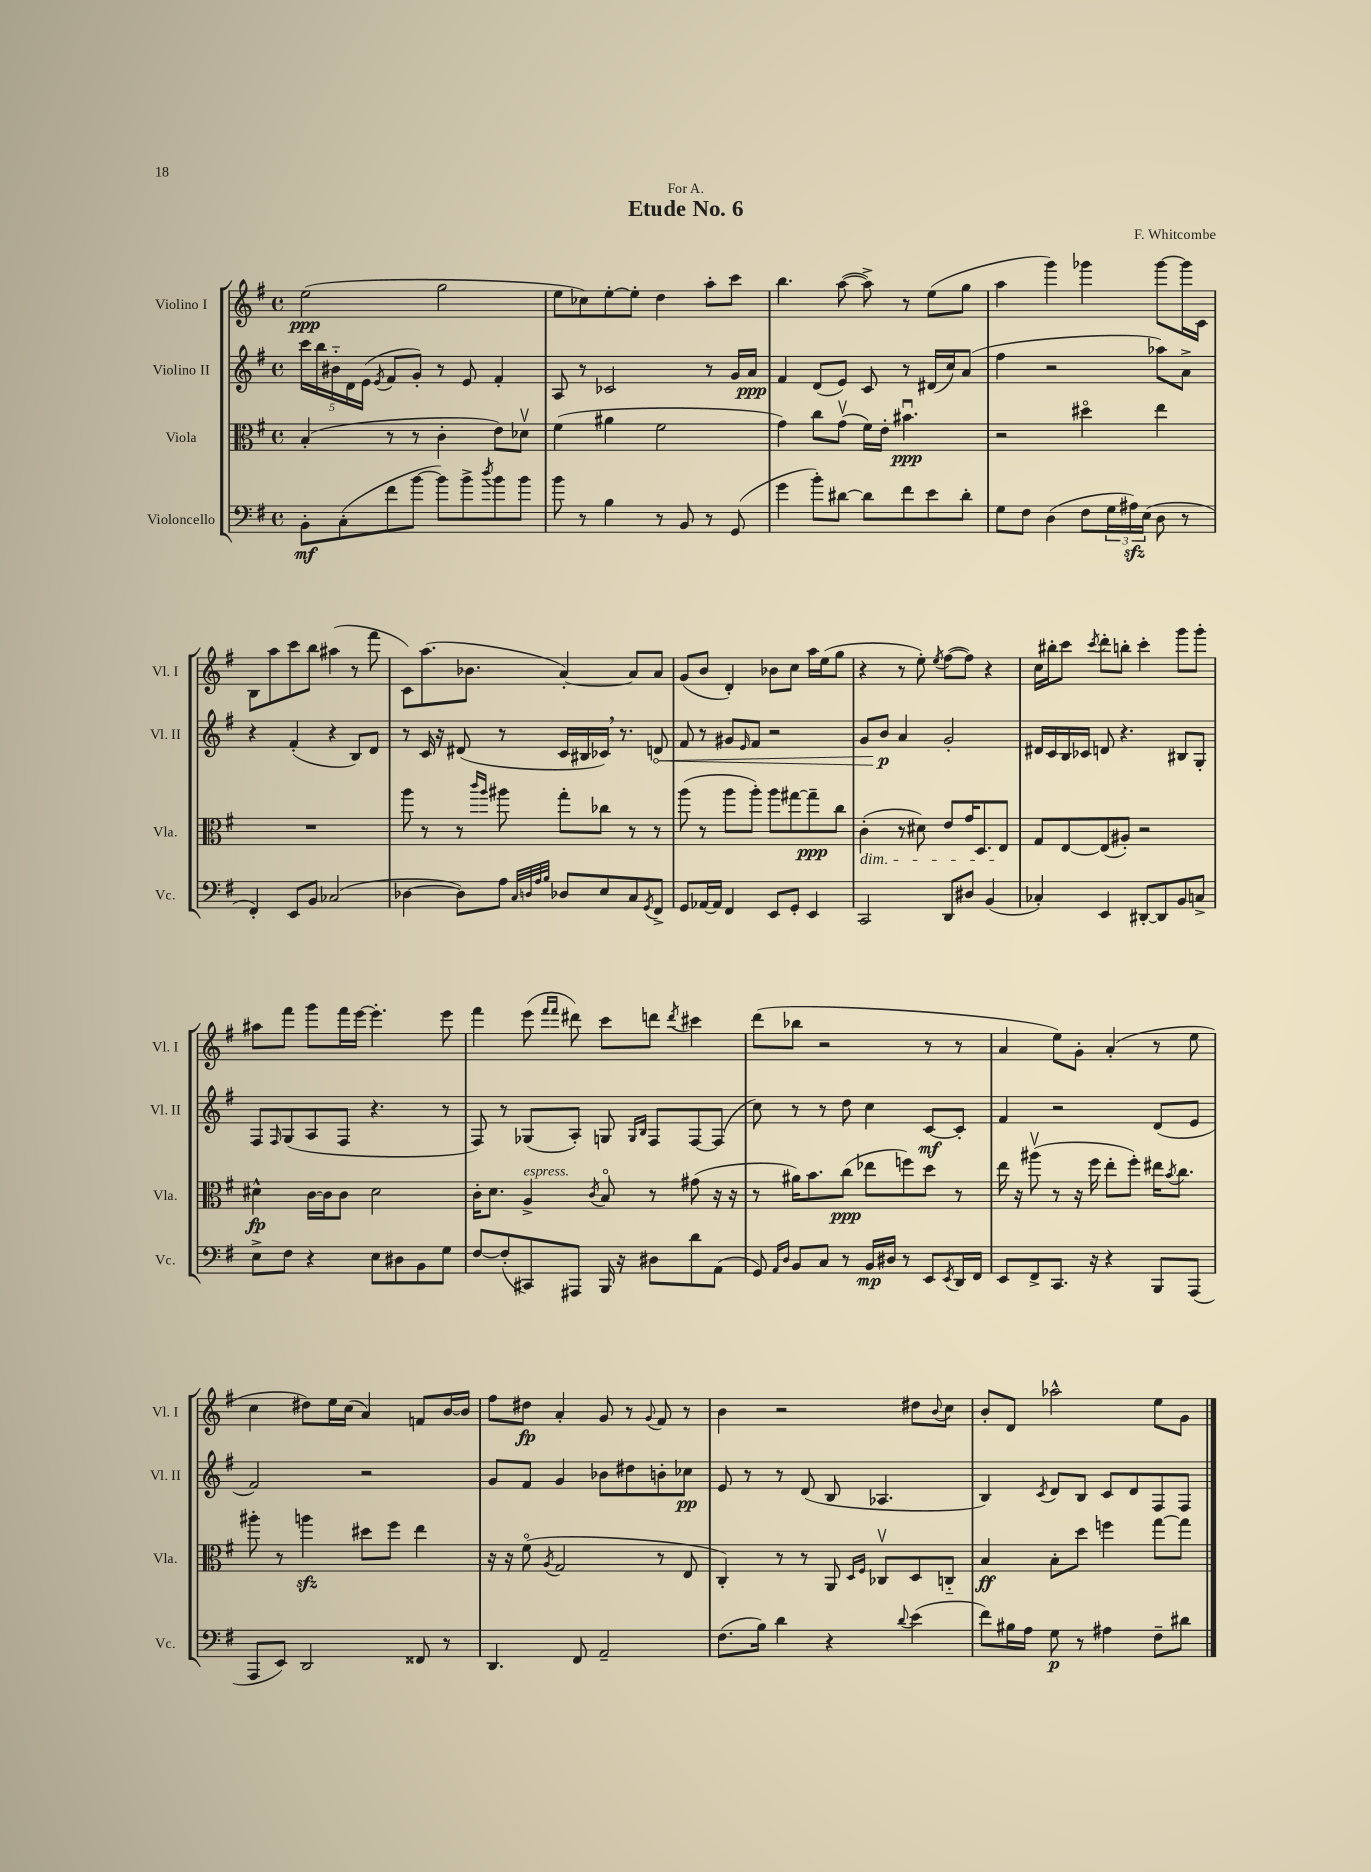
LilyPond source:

\header { title = "Etude No. 6" composer = "F. Whitcombe" dedication = "For A." }
<<
\new StaffGroup <<
\new Staff = "s0" \with { instrumentName = "Violino I" shortInstrumentName = "Vl. I" } {
    \clef treble \key g \major \defaultTimeSignature \time 4/4
    e''2\ppp( g''2 |
    e''8 ces''8) e''8~-. e''8-. d''4 a''8-. c'''8 |
    b''4. a''8~( a''8->) r8 e''8( g''8 |
    a''4 g'''4) ges'''4 ges'''8~ ges'''16 c'16 |
    b8 a''8 c'''8 b''8 ais''4( r8 fis'''8 |
    c'8) a''8.( bes'8. a'4~-.) a'8 a'8 |
    g'8( b'8 d'4-.) bes'8 c''8 a''16 e''16( g''8 |
    r4 r8 e''8-.) \acciaccatura { e''8 } fis''8~( fis''8) r4 |
    c''16 bis''16-. c'''8 \acciaccatura { c'''8 } d'''8-. b''8-. c'''4-. g'''8 g'''8-. |
    ais''8 fis'''8 g'''8 fis'''16 e'''16~ e'''4.-. e'''8 |
    fis'''4 e'''8( \grace { fis'''16 fis'''16 } dis'''8) c'''8 d'''8 \acciaccatura { d'''8 } cis'''4 |
    d'''8( bes''8 r2 r8 r8 |
    a'4 e''8) g'8-. a'4-.( r8 e''8 |
    c''4 dis''8) e''16 c''16( a'4) f'8 b'16~ b'16 |
    fis''8 dis''8\fp a'4-. g'8 r8 \appoggiatura { g'8 } fis'8 r8 |
    b'4 r2 dis''8 \appoggiatura { b'8 } c''8 |
    b'8-. d'8 aes''2-^ e''8 g'8 \bar "|." |
}
\new Staff = "s1" \with { instrumentName = "Violino II" shortInstrumentName = "Vl. II" } {
    \clef treble \key g \major \defaultTimeSignature \time 4/4
    \tuplet 5/4 { c'''16 b''16 bis'16-_ d'16 e'16( } \acciaccatura { e'8 } fis'8 g'8-.) r8 e'8 fis'4-. |
    a8 r8 ces'2 r8 g'16 a'16\ppp |
    fis'4 d'8( e'8) c'8 r8 dis'16( c''16) a'8( |
    fis''4 r2 aes''8) a'8-> |
    r4 fis'4-.( r4 b8) d'8 |
    r8 c'16 r16 dis'8( r8 c'16 bis16 ces'16) \breathe r8. \once \override Hairpin.circled-tip = ##t d'8\< |
    fis'8 r8 gis'8 \grace { e'16 } fis'8 r2 |
    g'8 b'8\p\! a'4 g'2-. |
    dis'16 c'16 b16 ces'16 d'8 r4. bis8 g8-. |
    fis8 \grace { fis16 } g8( a8 fis8 r4. r8 |
    fis8) r8 ges8( a8-.) g8 \grace { g16 b16 } fis8 fis8~ fis8( |
    c''8) r8 r8 d''8 c''4 c'8~\mf c'8-. |
    fis'4 r2 d'8( e'8 |
    fis'2) r2 |
    g'8 fis'8 g'4 bes'8 dis''8 b'8-. ces''8\pp |
    e'8 r8 r8 d'8( b8 aes4. |
    b4) \acciaccatura { c'8 } d'8 b8 c'8 d'8 fis8 fis8 \bar "|." |
}
\new Staff = "s2" \with { instrumentName = "Viola" shortInstrumentName = "Vla." } {
    \clef alto \key g \major \defaultTimeSignature \time 4/4
    b4-.( r8 r8 c'4-. e'8) des'8\upbow |
    fis'4( ais'4 fis'2 |
    g'4) c''8 g'8\upbow( fis'16) e'16-. bis'4.\downbow\ppp |
    r2 dis''4\flageolet e''4 |
    R1 |
    a''8 r8 r8 \grace { c'''16 a''16 } ais''8 g''8-. ces''8 r8 r8 |
    a''8( r8 a''8 a''8-.) a''8 gis''8~ gis''8--\ppp c''8 |
    c'4-.\dim( r8 dis'8) e'8 g'16 d8. e8\! |
    g8 e8~ e8( ais8-.) r2 |
    dis'4-^\fp c'16~ c'16 c'8 dis'2 |
    c'16-. d'8. a4->^\markup { \italic "espress." } \acciaccatura { c'8 } b8\flageolet r8 gis'8( r16 r16 |
    r8 ais'16) b'8. c''8\ppp( ees''8 f''8) d''8 r8 |
    e''16 r16 ais''8\upbow( r8 r16 fis''16 e''8-. fis''8-.) eis''16 \acciaccatura { b'8 } c''8. |
    ais''8-. r8 a''4\sfz dis''8 fis''8 e''4 |
    r16 r16 fis'8\flageolet( \acciaccatura { a8 } g2 r8 e8 |
    c4-.) r8 r8 a,8 \grace { d16 fis16 } ces8\upbow d8 c8-_ |
    b4\ff b8-. d''8 f''4 g''8~ g''8 \bar "|." |
}
\new Staff = "s3" \with { instrumentName = "Violoncello" shortInstrumentName = "Vc." } {
    \clef bass \key g \major \defaultTimeSignature \time 4/4
    b,8-.\mf c8-.( fis'8 b'8~ b'8) b'8-> \acciaccatura { d''8 } b'8 b'8 |
    b'8 r8 b4 r8 b,8 r8 g,8( |
    g'4 b'8-.) dis'8~ dis'8 fis'8 e'8 dis'8-. |
    g8 fis8 d4( fis8 \tuplet 3/2 { g16 ais16\sfz) e16( } d8 r8 |
    fis,4-.) e,8 b,8 ces2( |
    des4~ des8) a8 \grace { c32 d32 a32 b32 } des8 e8 c8 \acciaccatura { g,8 } fis,8-> |
    g,8 aes,16~ aes,16 fis,4 e,8 g,8-. e,4 |
    c,2 d,8 dis8 b,4( |
    ces4-.) e,4 dis,8~-. dis,8 b,8 c8-> |
    e8-> fis8 r4 e8 dis8 b,8 g8 |
    fis8~ fis8-.( cis,8) ais,,8 b,,16 r16 dis8 d'8 a,8( |
    g,8) \grace { a,16 d16 } b,8 c8 r8 b,16\mp dis16 r8 e,8 \acciaccatura { e,8 } d,16 fis,16 |
    e,8 fis,8-> c,8. r16 r4 b,,8 a,,8( |
    a,,8 e,8) d,2 fisis,8 r8 |
    d,4. fis,8 a,2-- |
    fis8.( b16) d'4 r4 \appoggiatura { d'8 } e'4( |
    fis'8) bis16 a16 g8\p r8 ais4 fis8-- dis'8 \bar "|." |
}
>>
>>
\layout { \context { \Score \remove "Bar_number_engraver" } }
